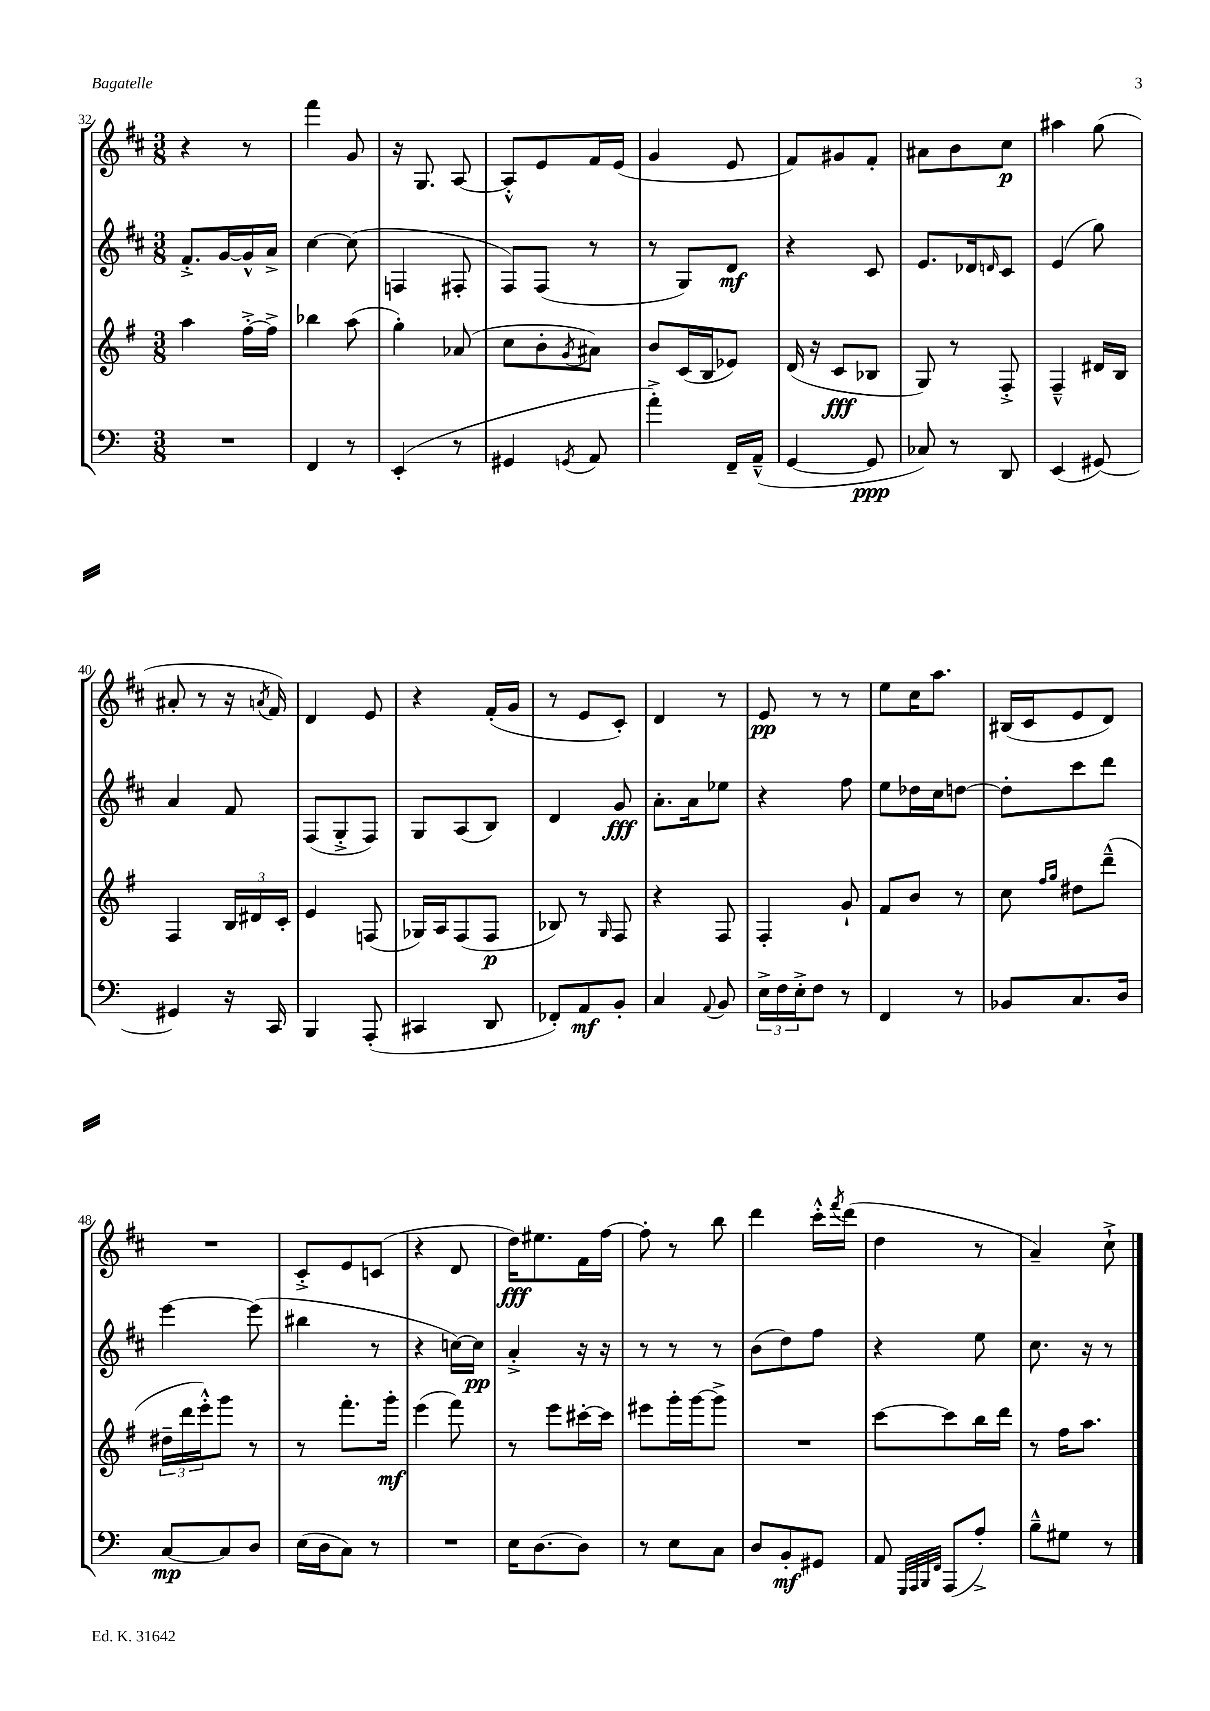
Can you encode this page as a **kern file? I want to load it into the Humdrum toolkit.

**kern	**kern	**kern	**kern
*staff4	*staff3	*staff2	*staff1
*clefF4	*clefG2	*clefG2	*clefG2
*k[]	*k[f#]	*k[f#c#]	*k[f#c#]
*M3/8	*M3/8	*M3/8	*M3/8
4.r	4aa	8.f#'^	4r
.	.	[16g	.
.	[16ff#'^	16g^^]	8r
.	16ff#^]	16a^	.
=	=	=	=
4FF	4bb-	[4cc#	4fff#
8r	(8aa	(8cc#]	8g
=	=	=	=
(4EE'	4gg')	4F	16r
.	.	.	8.G
8r	(8a-	8F#'	[8A
=	=	=	=
4GG#	8cc	8F#)	8A'^^]
.	8b'	(8F#	8e
8qGG	8qg	.	.
8AA	8a#)	8r	16f#
.	.	.	(16e
=	=	=	=
4a'^)	8b	8r	4g
.	(16c	8G)	.
.	16B	.	.
16FF~	8e-)	8d	8e
(16AA~^^	.	.	.
=	=	=	=
[4GG	(16d	4r	8f#)
.	16r	.	.
.	8c	.	8g#
8GG]	8B-	8c#	8f#'
=	=	=	=
8C-)	8G)	8.e	8a#
8r	8r	.	8b
.	.	16d-	.
.	.	16qqd	.
8DD	8F#'^	8c#	8cc#
=	=	=	=
(4EE	4F#~^^	(4e	4aa#
[8GG#)	16d#	8gg)	(8gg
.	16B	.	.
=	=	=	=
4GG#]	4F#	4a	8a#'
.	.	.	8r
16r	24B	8f#	16r
.	24d#	.	.
.	.	.	8qa
16CC	.	.	16f#)
.	24c'	.	.
=	=	=	=
4BBB	4e	(8F#	4d
.	.	8G'^	.
(8AAA'	(8F	8F#)	8e
=	=	=	=
4CC#	16G-)	8G	4r
.	16A	.	.
.	(8F#	(8A	.
8DD	8F#	8B)	(16f#'
.	.	.	16g
=	=	=	=
8FF-')	8B-)	4d	8r
8AA	8r	.	8e
.	16qqG	.	.
8BB'	8F#	8g	8c#')
=	=	=	=
4C	4r	8.a'	4d
.	.	16a	.
8qqAA	.	.	.
8BB	8F#	8ee-	8r
=	=	=	=
24E^	4F#'	4r	8e
24F	.	.	.
24E'^	.	.	.
8F	.	.	8r
8r	8g`	8ff#	8r
=	=	=	=
4FF	8f#	8ee	8ee
.	8b	16dd-	16cc#
.	.	16cc#	8.aa
8r	8r	[8dd	.
=	=	=	=
8BB-	8cc	8dd']	(16B#
.	.	.	16c#
.	16qqff#	.	.
.	16qqgg	.	.
8.C	8dd#	8ccc#	8e
.	(8ddd~^^	8ddd	8d)
16D	.	.	.
=	=	=	=
[8C	24dd#~	[4eee	4.r
.	24ddd	.	.
.	24eee'^^)	.	.
8C]	8ggg	.	.
8D	8r	(8eee]	.
=	=	=	=
(16E	8r	4bb#	8c#'^
16D	.	.	.
8C)	8.fff#'	.	8e
8r	.	8r	(8c
.	16ggg'	.	.
=	=	=	=
4.r	(4eee	4r	4r
.	8fff#)	[16cc)	8d
.	.	16cc]	.
=	=	=	=
16E	8r	4a'^	16dd)
[8.D	.	.	8.ee#
.	8eee	.	.
8D]	[16ccc#'	16r	16f#
.	16ccc#]	16r	[16ff#
=	=	=	=
8r	8eee#	8r	8ff#']
8E	16ggg'	8r	8r
.	[16ggg	.	.
8C	8ggg^]	8r	8bb
=	=	=	=
8D	4.r	(8b	4ddd
8BB'	.	8dd)	.
8GG#	.	8ff#	16ccc#'^^
.	.	.	8qfff#
.	.	.	(16ddd
=	=	=	=
8AA	[8ccc	4r	4dd
32qqGGG	.	.	.
32qqAAA	.	.	.
32qqBBB	.	.	.
32qqFF	.	.	.
(8AAA	8ccc]	.	.
8A'^)	16bb	8ee	8r
.	16ddd	.	.
=	=	=	=
8B~^^	8r	8.cc#	4a~)
8G#	16ff#	.	.
.	8.aa	16r	.
8r	.	8r	8cc#`^
==	==	==	==
*-	*-	*-	*-
